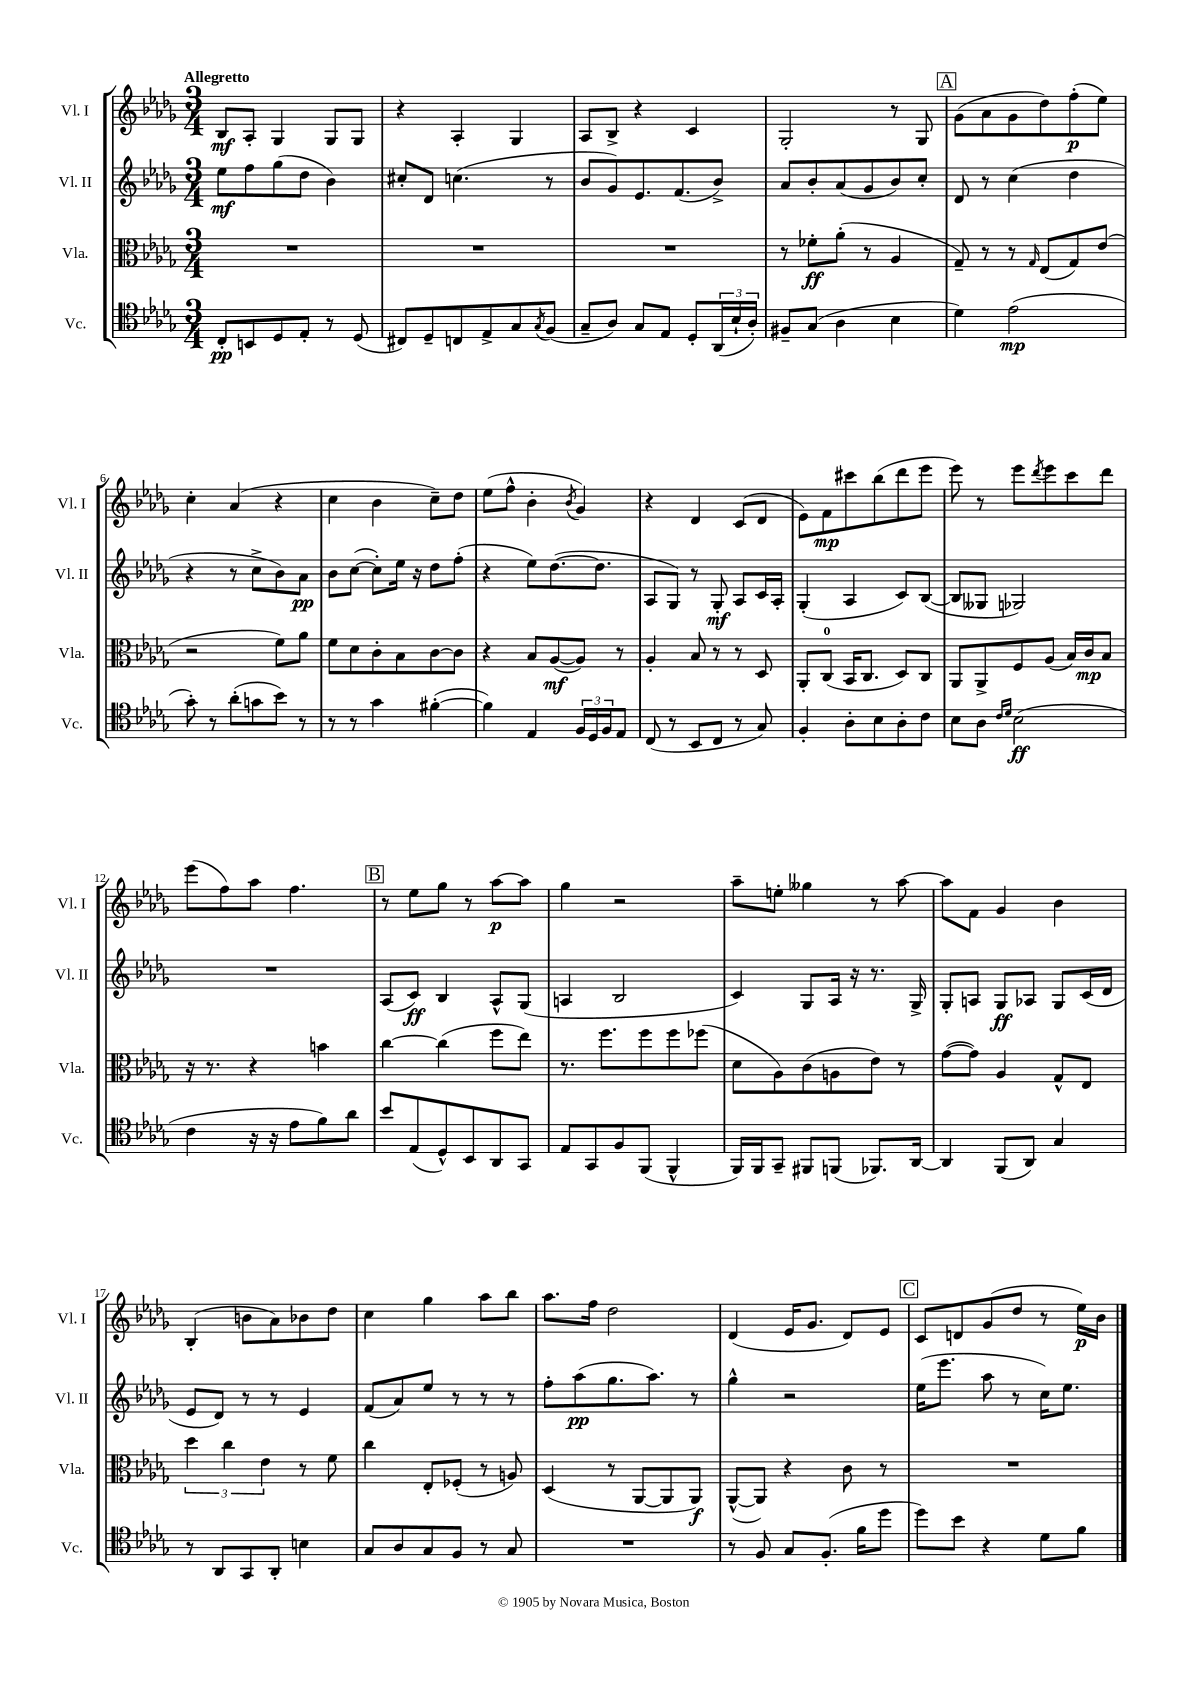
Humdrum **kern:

**kern	**kern	**kern	**kern
*staff4	*staff3	*staff2	*staff1
*clefC4	*clefC3	*clefG2	*clefG2
*k[b-e-a-d-g-]	*k[b-e-a-d-g-]	*k[b-e-a-d-g-]	*k[b-e-a-d-g-]
*M3/4	*M3/4	*M3/4	*M3/4
8C'	2.r	8ee-	8B-
8BB	.	8ff	8A-'
8D-	.	(8gg-	4G-
8E-'	.	8dd-	.
8r	.	4b-)	8G-
(8D-	.	.	8G-
=	=	=	=
8C#)	2.r	8cc#'	4r
8D-~	.	8d-	.
8C	.	(4.cc	4A-'
8E-^	.	.	.
8G-	.	.	4G-
8qG-	.	.	.
(8F	.	8r	.
=	=	=	=
8G-~	2.r	8b-	8A-
8A-)	.	8g-)	8B-^
8G-	.	8.e-	4r
8E-	.	.	.
.	.	(8.f	.
8D-'	.	.	4c
(24AA-	.	8b-^)	.
24B-`	.	.	.
24A-')	.	.	.
=	=	=	=
8F#~	8r	8a-	2G-'
(8G-	8f-'	8b-'	.
4A-	(8a-'	(8a-	.
.	8r	8g-	.
4B-	4A-	8b-)	8r
.	.	8cc'	8G-
=	=	=	=
4d-)	8G-~)	8d-	(8g-
.	8r	8r	8a-
(2e-	8r	(4cc	8g-
.	16qqG-	.	.
.	(8E-	.	8dd-)
.	8G-)	4dd-	(8ff'
.	(8e-	.	8ee-)
=	=	=	=
8g-')	2r	4r	4cc'
8r	.	.	.
(8a-'	.	8r	(4a-
8g	.	8cc^	.
8b-)	8f)	8b-)	4r
8r	8a-	8a-	.
=	=	=	=
8r	8f	8b-	4cc
8r	8d-	([8cc	.
4g-	8c'	8cc'])	4b-
.	8B-	16ee-	.
.	.	16r	.
([4f#'	[8c	8dd-	8cc~)
.	8c]	(8ff'	8dd-
=	=	=	=
4f#])	4r	4r	(8ee-
.	.	.	8ff^^
4E-	8B-	8ee-)	4b-'
.	([8A-	([8.dd-	.
.	.	.	8qb-
24F	8A-])	.	4g-)
24D-	.	.	.
.	.	8.dd-]	.
24F	.	.	.
8E-	8r	.	.
=	=	=	=
(8C	4A-'	8A-	4r
8r	.	8G-)	.
8BB-	8B-	8r	4d-
8C	8r	8G-'	.
8r	8r	8A-	(8c
8G-)	8D-	16c	8d-
.	.	16A-'	.
=	=	=	=
4F'	8AA-'	(4G-'	8e-)
.	(8C	.	8f
8A-'	16BB-	4A-	8ccc#
.	8.C	.	.
8B-	.	.	(8bb-
8A-'	8D-)	8c)	8ddd-
8c	8C	([8B-	8eee-
=	=	=	=
8B-	8AA-	8B-]	8eee-)
8A-	8AA-^	8G--	8r
16qqc	.	.	.
16qqd-	.	.	.
(2B-	8F	2G-)	8eee-
.	.	.	8qddd-
.	(8A-	.	8eee-
.	16B-)	.	8ccc
.	16c	.	.
.	8B-	.	8ddd-
=	=	=	=
4c	16r	2.r	(8eee-
.	8.r	.	.
.	.	.	8ff)
16r	4r	.	8aa-
16r	.	.	.
8e-	.	.	4.ff
8f)	4b	.	.
8a-	.	.	.
=	=	=	=
8b-	[4cc	(8A-	8r
(8E-	.	8c)	8ee-
8D-^^)	(4cc]	4B-	8gg-
8BB-	.	.	8r
8AA-	8ff	8A-^^	[8aa-
8GG-	8ee-)	(8G-	8aa-]
=	=	=	=
8E-	8.r	4A	4gg-
8GG-	.	.	.
.	8.ff	.	.
8F	.	2B-	2r
(8FF	8ff	.	.
4FF^^	8ff	.	.
.	(8ff-	.	.
=	=	=	=
16FF)	8d-	4c)	8aa-~
16FF	.	.	.
8GG-~	8A-)	.	8ee'
8FF#	(8c	8G-	4gg--
(8FF	8A	16A-	.
.	.	16r	.
8.FF-)	8e-)	8.r	8r
.	8r	.	[8aa-
[16AA-	.	16G-^	.
=	=	=	=
4AA-]	([8g-	8G-'	8aa-]
.	8g-])	8A	8f
(8FF	4A-	8G-	4g-
8AA-)	.	8A-	.
4G-	8G-^^	8G-	4b-
.	8E-	(16c	.
.	.	16d-	.
=	=	=	=
8r	6dd-	8e-	(4B-'
8AA-	.	8d-)	.
.	6cc	.	.
8GG-	.	8r	8b
.	6e-	.	.
8AA-'	.	8r	8a-)
4B	8r	4e-	8b-
.	8f	.	8dd-
=	=	=	=
8G-	4cc	(8f	4cc
8A-	.	8a-)	.
8G-	8E-'	8ee-	4gg-
8F	(8F-'	8r	.
8r	8r	8r	8aa-
8G-	8A)	8r	8bb-
=	=	=	=
2.r	(4D-	8ff'	8.aa-
.	.	(8aa-	.
.	.	.	16ff
.	8r	8.gg-	2dd-
.	[8AA-	.	.
.	.	8.aa-)	.
.	8AA-]	.	.
.	8AA-)	8r	.
=	=	=	=
8r	([8AA-^^	4gg-^^	(4d-
8F	8AA-])	.	.
8G-	4r	2r	16e-
.	.	.	8.g-
(8.F'	.	.	.
.	8c	.	8d-)
16f	.	.	.
8dd-	8r	.	8e-
=	=	=	=
8dd-)	2.r	(16ee-	8c
.	.	8.eee-	.
8b-	.	.	8d
4r	.	8aa-	(8g-
.	.	8r	8dd-
8d-	.	16cc)	8r
.	.	8.ee-	.
8f	.	.	16ee-)
.	.	.	16b-
==	==	==	==
*-	*-	*-	*-
